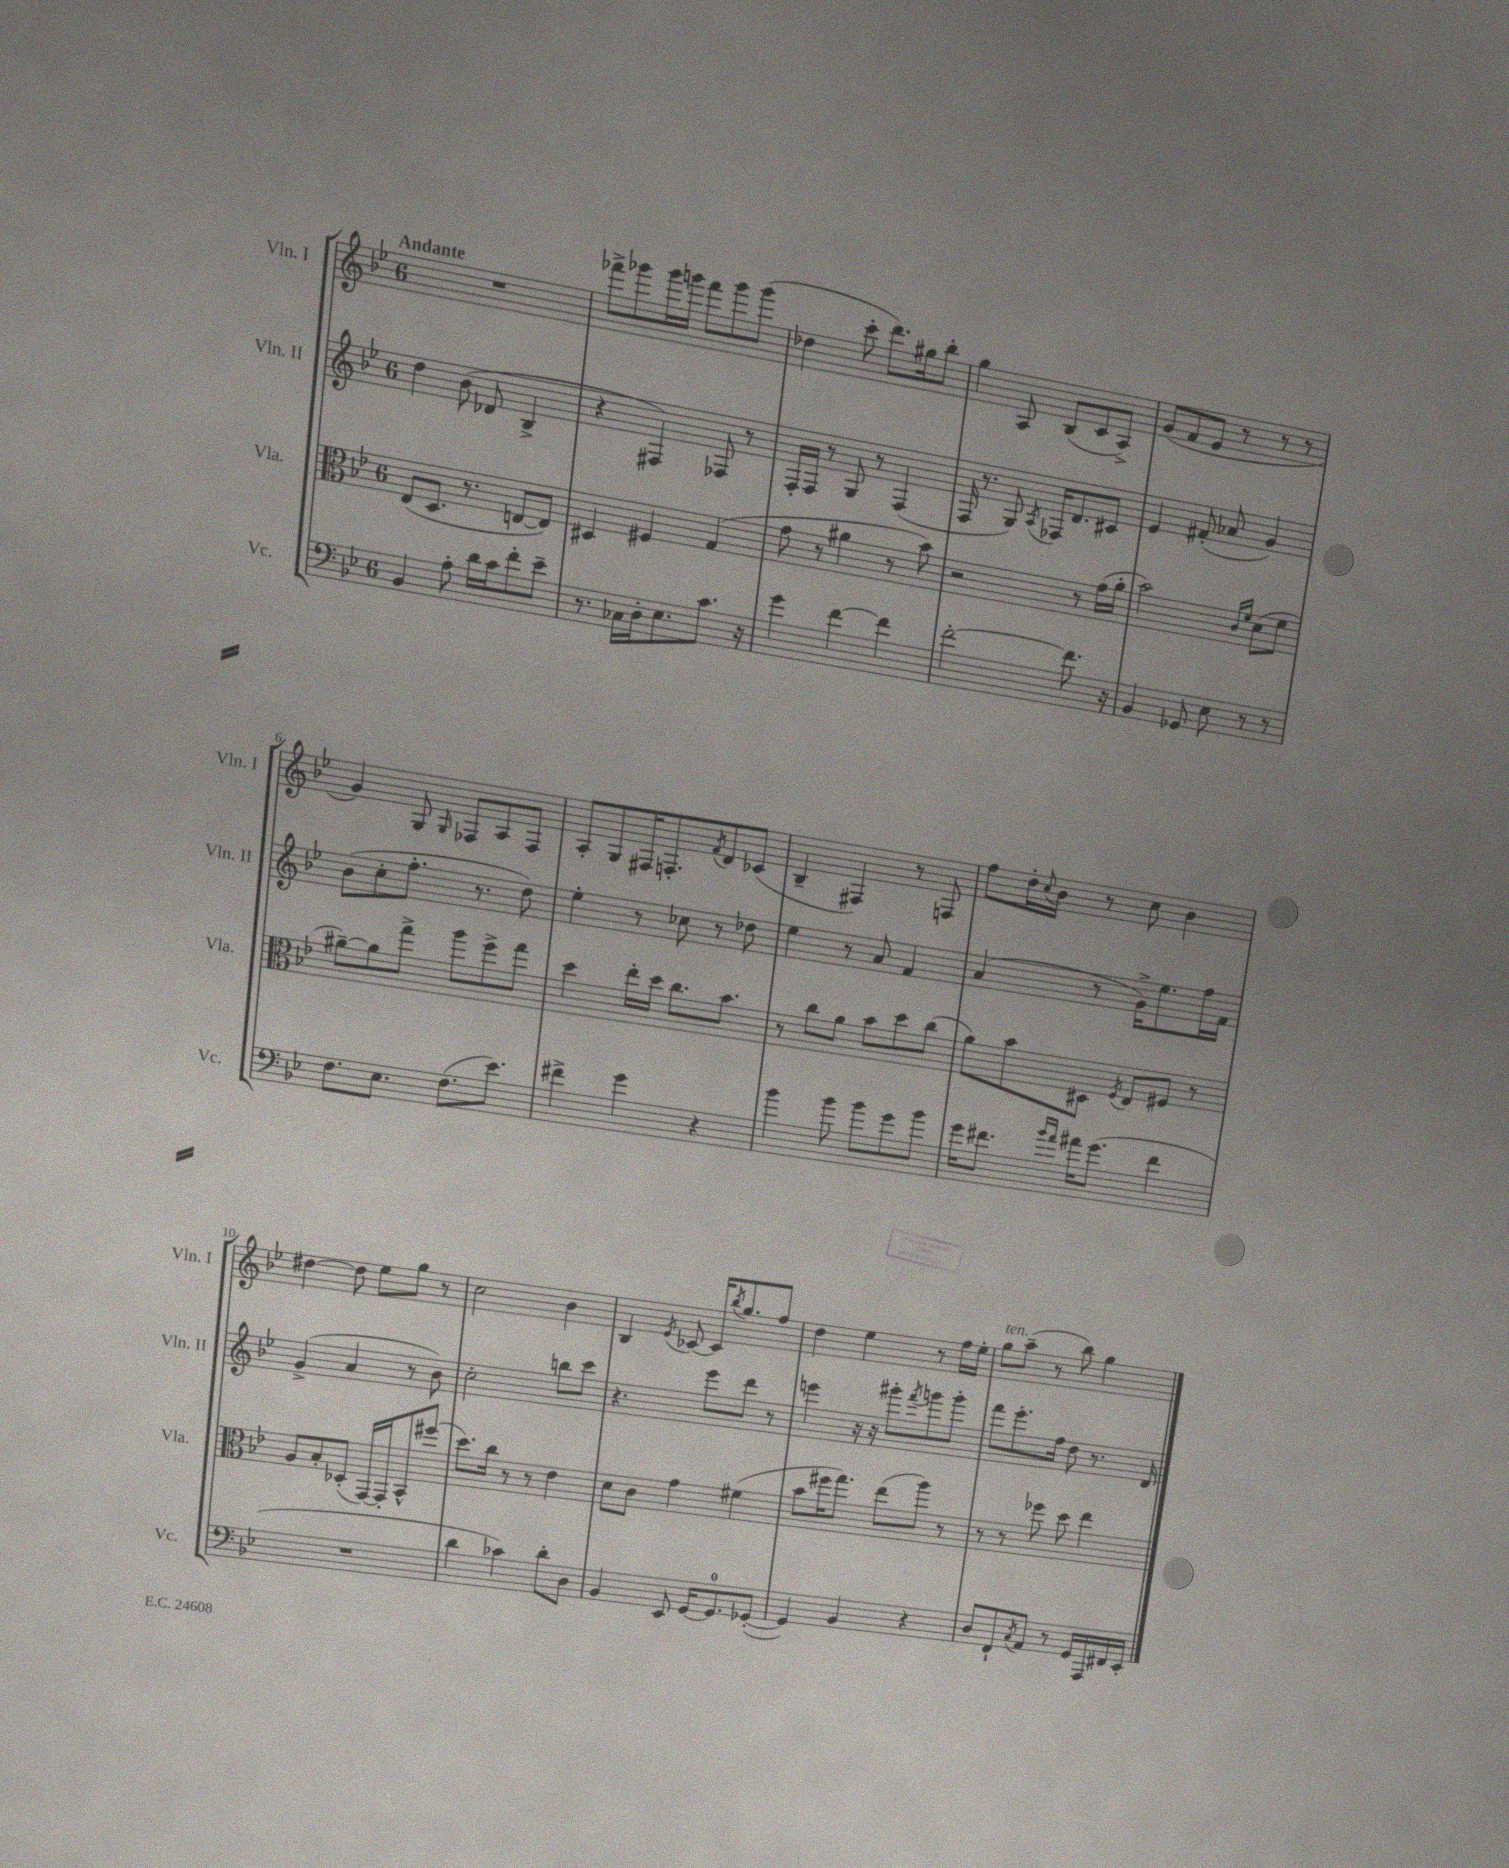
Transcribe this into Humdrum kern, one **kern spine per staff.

**kern	**kern	**kern	**kern
*staff4	*staff3	*staff2	*staff1
*clefF4	*clefC3	*clefG2	*clefG2
*k[b-e-]	*k[b-e-]	*k[b-e-]	*k[b-e-]
*M6/8	*M6/8	*M6/8	*M6/8
4BB-/	(8E-/L	4dd\	2.r
.	8.D/J	.	.
8A'\	.	(8b-\	.
.	8.r	.	.
16d\LL	.	8d-/	.
16c\J	.	.	.
8f'\	[8E/L	4B-^/	.
8e-~\J	8E/]J)	.	.
=	=	=	=
8.r	4D#/	4r	8fff-^\L
.	.	.	8ggg-\
16C-\LL	.	.	.
16D'\J	4F#/	4F#/)	16ggg-\L
8.E-\	.	.	16ggg\JJ
.	.	.	8fff-\L
8.c\J	(4G/	8F-/	8ggg\
.	.	8r	(8ggg\J
16r	.	.	.
=	=	=	=
4g\	8g\	16F'/LL	4dd-\
.	.	16F/JJ	.
.	8r	8r	.
[4f\	4a#\	8G/	8ccc'\
.	.	8r	8.ddd\L)
4f\]	8r	(4F/	.
.	.	.	16gg#\k
.	8b-\)	.	8bb-'\J
=	=	=	=
[2f'\	2r	16F/	4gg\
.	.	8.r	.
.	.	8G/)	8A/
.	.	8qA/	.
.	.	16F-/LK	(8B-/L
.	.	8.d/	.
8.f\]	8r	.	8c/
.	(16g\LL	8c#/J	8A^/J)
16r	16a'\JJ	.	.
=	=	=	=
4BB-/	2b-\)	4e-/	(8g/L
.	.	.	8f/
8GG-/	.	(8f#'/	8e-/J
8E-\	.	8a-/	8r
.	16qqc/LL	.	.
.	16qqf/JJ	.	.
8r	(8d\L	4g/)	8r
8r	8f\J	.	8r
=	=	=	=
8.F\L	[8a#~\L)	(8b-\L	4g/)
.	8a#\]	8cc'\	.
8.E-\J	.	.	.
.	8gg^\J	8.ff'\J	8G/
.	.	.	16qqG/
(8.F\L	8aa\L	.	8F-/L
.	.	8.r	.
.	8ff^\	.	8A/
8.e-\J)	.	.	.
.	8gg\J	8dd\)	8F-/J
=	=	=	=
4f#^\	4dd\	4ee-'\	8A'/L
.	.	.	8G/
4g\	16ee-'\LL	8r	16F#/K
.	16dd\JJ	.	8.F'/
.	8.cc\L	8cc-\	.
.	.	.	8qf/
4r	.	8r	8d/
.	8.b-\J	.	.
.	.	8dd-\	(8c-/J
=	=	=	=
4b-\	8r	4ee-\	4B-~/
.	8cc\L	.	.
8b-\	8a\J	8r	4F#/)
8b-\L	8b-\L	8a/	.
8g\	8dd\	4f/	8r
8b-\J	(8cc\J	.	8F/
=	=	=	=
16g\LK	8a\L)	(4a/	8ff\L
8.f#\J	.	.	.
.	8b-\	.	16dd'\L
.	.	.	8qqcc/
.	.	.	16b-\JJ
16qqb-/LL	.	.	.
16qqa/JJ	.	.	.
16a#\LK	8D#\J	8r	8r
(8.g\J	.	.	.
.	8qF/	.	.
.	8E-/L	16g^\LK)	8cc\
.	.	8.ee-\	.
4f#\	8F#/J	.	4b-\
.	8r	16ff\L	.
.	.	16f\JJ	.
=	=	=	=
2.r	8A/L	(4g^/	[4dd#\
.	8B-'/	.	.
.	(8D-'/J	4a/	8dd#\]
.	[16GG/LL)	.	8ee-\L
.	16GG'/]J	.	.
.	8BB-^^/	8r	8gg\J
.	(8ff#/J	8b-\)	8r
=	=	=	=
4d\	8.dd\L)	2cc'\	2cc\
.	16cc\Jk	.	.
4c-\)	8r	.	.
.	8r	.	.
8d'\L	4e-\	8bb\L	4b-\
8D\J	.	8ccc\J	.
=	=	=	=
4BB-/	8d\L	4.r	4B-/
.	8c\J	.	.
.	.	.	8qe-/
8EE-/	4g\	.	[8c-/
[16GG/LK	.	8eee-\L	16c-/]LK
.	.	.	8qbb-/
8.GG/]	.	.	8.gg/
.	(4f#\	8ddd\J	.
([8GG-'/J	.	8r	8ff/J
=	=	=	=
4GG-/])	8b-\L	4eee\	4dd\
.	16ff#\K	.	.
.	8.gg\J)	.	.
4BB-/	.	16r	4ee-\
.	.	16r	.
.	(8ee-\L	8ggg#'\L	.
.	.	8qfff/	.
4r	8aa\J)	8ggg\	8r
.	8r	8ggg'\J	16ff\LL
.	.	.	16ee-'\JJ
=	=	=	=
8D/L	8r	8fff\L	8gg\L
8FF`/	8r	8.eee-'\	(8aa~\J
8qC/	.	.	.
8AA/J	8ff-\	.	8r
.	.	16ff\Jk	.
8r	8dd\	8dd\	8bb-\)
16GG/LL	4ee-\	8.r	4gg\
16AAA/	.	.	.
16FF#/	.	.	.
16EE-'/JJ	.	16d/	.
==	==	==	==
*-	*-	*-	*-
